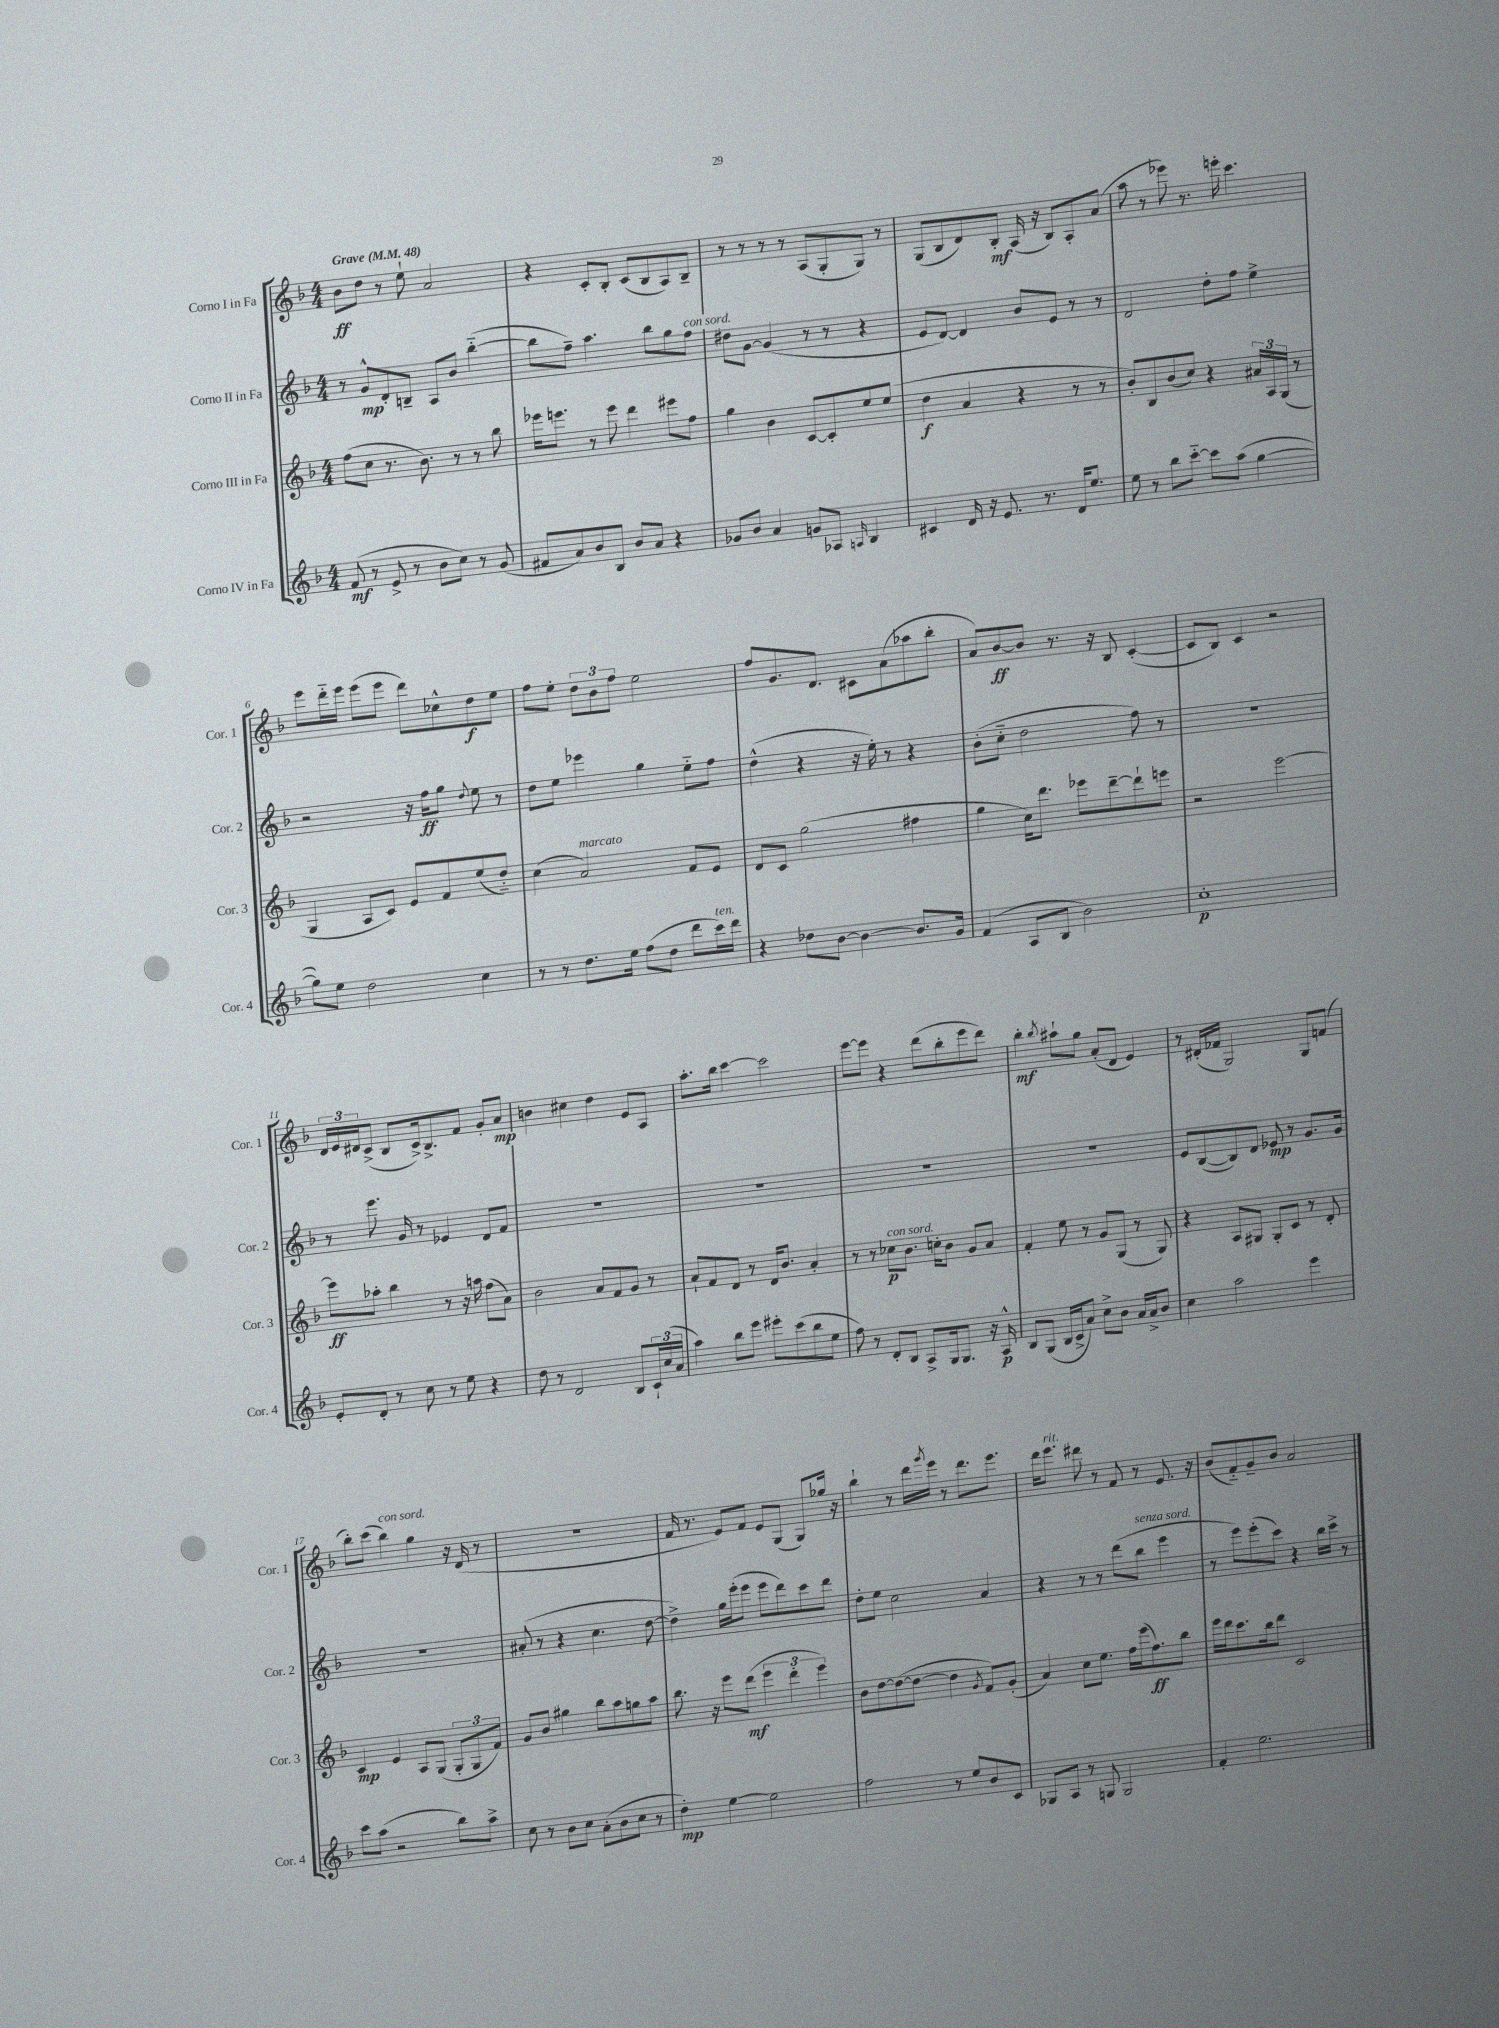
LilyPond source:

<<
\new StaffGroup <<
\new Staff = "s0" \with { instrumentName = "Corno I in Fa" shortInstrumentName = "Cor. 1" } {
    \clef treble \key f \major \numericTimeSignature \time 4/4 \tempo "Grave" 4 = 48
    bes'8\ff d''8 r8 e''8-! a'2 |
    r4 c'8-. bes8-. c'8( bes8 a8) bes8-- |
    r8 r8 r8 r8 a8( g8-. g8) r8 |
    g8( bes8 d'8) bes8-.\mf a16( r16 bes8) a8-. a'8( |
    a''8 r8 ees'''8) r8. e'''16-. c'''4. |
    e'''8 d'''16-_ e'''16 e'''8( e'''8 d'''8) ces''8-^ d''8\f e''8 |
    f''8 e''8-. \tuplet 3/2 { d''8 bes'8 f''8 } e''2 |
    f''8 g'8. d'8. cis'8 a'8( aes''8 bes''8-. |
    a'8) bes'8~\ff bes'8 r8. r16 bes8 c'4~-.( |
    c'8 bes8) c'4 r2 |
    \tuplet 3/2 { d'16 e'16 dis'16 } c'8->( bes8 c'16->) bes8.-> f'8 g'8-. a'8\mp |
    b'4 cis''4 d''4 e'8 a8 |
    a''8.-. bes''16 c'''4~ c'''2 |
    e'''8~ e'''8 r4 d'''8( bes''8-. e'''8 d'''8) |
    bes''4-.\mf \acciaccatura { bes''8 } ais''8-! g''8 a'8-.( d'8 e'4) |
    r8 dis'16-.( fes'16 g2) g8 f'8( |
    bes''8-.) c'''8( bes''4^\markup { \italic "con sord." }) g''4 r16 d'16( r8 |
    r1 |
    f'16 r8. e'8) f'8 e'8 g8( g8) ges''16 r16 |
    bes''4-! r8 d'''16 \acciaccatura { g'''8 } e'''16 r8 d'''8. e'''8. |
    d'''16 e'''8.^\markup { \italic "rit." } dis'''8 r8 f'8 r8 e'8. r16 |
    bes'8( f'8-_) g'8-- bes'8 a'2 \bar "|." |
}
\new Staff = "s1" \with { instrumentName = "Corno II in Fa" shortInstrumentName = "Cor. 2" } {
    \clef treble \key f \major \numericTimeSignature \time 4/4
    r8 g'8-^\mp d'8-. b8-- a8 bes'8 bes''4~-_( |
    bes''8 f''8--) a''4. bes''8 g''8 f''8^\markup { \italic "con sord." } |
    dis''8 g'8~ g'4( r8 r8 r4 |
    e'8 d'8~) d'4 bes'8 e'8 r8 r8 |
    d'2 d''8-. f''8 e''4-> |
    r2 r16 f''16\ff g''8 \appoggiatura { d''8 } e''8 r8 |
    d''8 e''8 ees'''4 g''4 e''8-_ f''8 |
    d''4-^( r4 r16 e''16-.) r8 r4 |
    bes'8-.( c''8-_ d''2 f''8) r8 |
    r1 |
    r8 e'''8. g'16 r8 ees'4 d'8 f'8 |
    R1 |
    R1 |
    R1 |
    R1 |
    e'8 bes8~( bes8) d'8 ees'8\mp r8 g'8. g'16 |
    R1 |
    ais'8-.( r8 r4 c''4. d''8~ |
    d''4->) g''16 e'''16-.( e'''8 e'''8 d'''8) c'''8 d'''8 |
    d''8-. e''8 c''2 a'4 |
    r4 r8 r8 d'''8( bes''8^\markup { \italic "senza sord." } e'''4 |
    r8 e'''8) e'''8-.( c'''8) r4 bes''16 c'''16-> r8 \bar "|." |
}
\new Staff = "s2" \with { instrumentName = "Corno III in Fa" shortInstrumentName = "Cor. 3" } {
    \clef treble \key f \major \numericTimeSignature \time 4/4
    f''8( c''8 r8. bes'8.) r8 r8 bes''8 |
    ees'''16 e'''8. r8 e'''8 d'''4 eis'''8 f''8 |
    g''4 bes'4 c'8~ c'8-. e''8 e''8( |
    d''4\f a'4 r4 r8 r8 |
    bes'8-.) bes8 bes'8( c''8) r4 \tuplet 3/2 { ais'16 a16 g16( } r8 |
    g4 a8 c'8) e'8 f'8 e''8( d''8-_) |
    c''4( a'2^\markup { \italic "marcato" }) f'8 e'8 |
    d'8 c'8 g''2( fis''4 |
    g''4 c''16) d'''8. ees'''8 d'''8~-- d'''8-! e'''8 |
    r2 e'''2~ |
    e'''8\ff aes''8-. bes''4 r8 r16 a''16 f''8( a'8) |
    bes'2 a'8 f'8 g'8 r8 |
    a'8-! f'8 d'8 r8 d'16 bes'8. a'4-. |
    r8 r8 ces''8\p^\markup { \italic "con sord." } bes'8. c''16-. bes'8 g'8 a'8 |
    f'4-. e''8 r8 g'8 g8( r8 g8) |
    r4 a8 gis8 gis8-. c'8 r8 d'8-. |
    c'4\mp e'4 a8 g8( \tuplet 3/2 { g8-. g8 f'8) } |
    g'8 bes'8 gis''4 bes''8 a''8 g''8 a''8 |
    bes''8. r16 e'''8 d'''8\mf( \tuplet 3/2 { e'''4 d'''4-. e'''4) } |
    bes'8 d''8~ d''8~( d''8~ d''4 \acciaccatura { g'8 } f'8) g'8-.( |
    a'4) c''8 e''8. f''16 e'''16( f''8.\ff) bes''8 |
    e'''16 d'''16 c'''8. bes''16 d'''8 c'2 \bar "|." |
}
\new Staff = "s3" \with { instrumentName = "Corno IV in Fa" shortInstrumentName = "Cor. 4" } {
    \clef treble \key f \major \numericTimeSignature \time 4/4
    f'8\mf( r8 e'8-> r8 bes'8 c''8) r8 g'8( |
    fis'8 a'8) bes'8 bes8 bes'8 a'8 r4 |
    ges'8 bes'8 a'4 g'8 aes8 \grace { a16 } bes4 |
    cis'4 d'16 r16 e'8. r8. d'16 e''8. |
    e''8 r8 bes''8 c'''8~-_ c'''8 a''8( g''4~ |
    g''8) e''8 d''2 c''4 |
    r8 r8 d''8. e''16 f''8( d''8 d'''8 c'''16^\markup { \italic "ten." }) d'''16 |
    r4 des''8 bes'8~ bes'4~ bes'8. g'16 |
    f'4( a8 bes8 bes'2) |
    c''1-.\p |
    e'8-. d'8-. r8 c''8 r8 e''8 r4 |
    d''8 r8 d'2 bes8 \tuplet 3/2 { c'16-! c''16( a'16 } |
    a''4) bes''8 e'''8 eis'''8-. c'''8( bes''8 e''8 |
    f''8) r8 d'8-. bes8 a8-> g16 g8. r16 a16-^\p |
    bes8 g8( bes16 c'16-> a'8) c''8-> bes'8 a'16 a'16-> bes'8 |
    c''4 a''2 e'''4 |
    c'''8 a''8( r2 bes''8) a''8-> |
    c''8 r8 bes'8 c''8 a'8-.( bes'8 c''8 r8 |
    d''4-.\mp) e''4~ e''2 |
    f''2 r8 e''8 bes'8 c'8 |
    ges8 a8 r8 g8 g2 |
    f'4-. e''2. \bar "|." |
}
>>
>>
